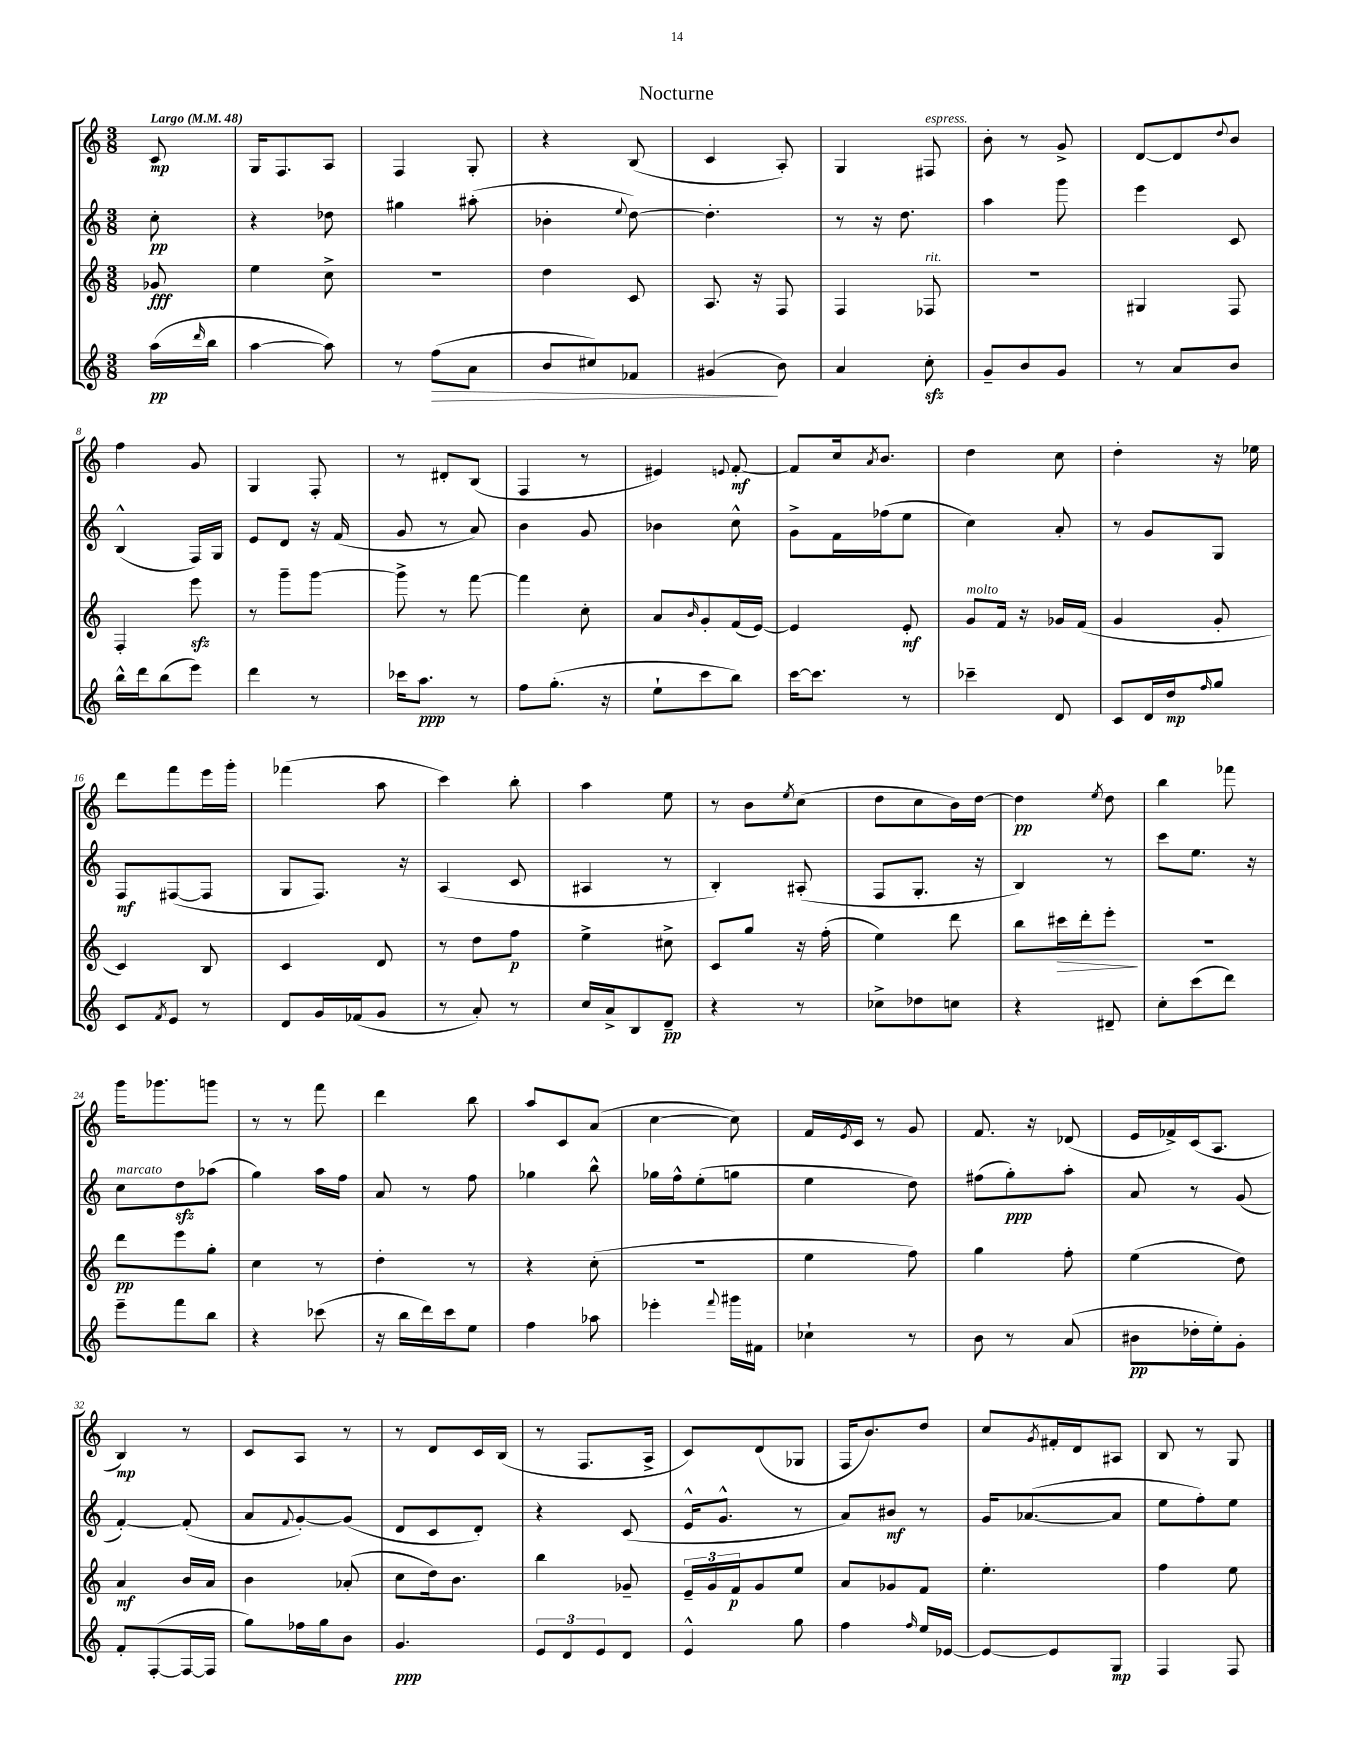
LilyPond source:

\header { title = "Nocturne" }
<<
\new StaffGroup <<
\new Staff = "s0" {
    \clef treble \key c \major \numericTimeSignature \time 3/8 \partial 8 \tempo "Largo" 4 = 48
    c'8\mp |
    g16 f8. a8 |
    f4 g8-. |
    r4 b8( |
    c'4 a8-.) |
    g4 fis8^\markup { \italic "espress." } |
    b'8-. r8 g'8-> |
    d'8~ d'8 \appoggiatura { d''8 } b'8 |
    f''4 g'8 |
    g4 f8-. |
    r8 dis'8-. b8( |
    f4 r8 |
    eis'4) \appoggiatura { e'8 } f'8~-.\mf |
    f'8 c''16 \acciaccatura { a'8 } b'8. |
    d''4 c''8 |
    d''4-. r16 ees''16 |
    d'''8 f'''8 e'''16 g'''16-. |
    fes'''4( a''8 |
    c'''4) b''8-. |
    a''4 e''8 |
    r8 b'8 \acciaccatura { e''8 } c''8( |
    d''8 c''8 b'16) d''16~ |
    d''4\pp \acciaccatura { e''8 } d''8 |
    b''4 fes'''8 |
    g'''16 ges'''8. g'''8 |
    r8 r8 f'''8 |
    d'''4 b''8 |
    a''8 c'8 a'8( |
    c''4~ c''8) |
    f'16 \acciaccatura { e'8 } c'16 r8 g'8 |
    f'8. r16 des'8( |
    e'16 fes'16->) c'16( a8. |
    b4\mp) r8 |
    c'8 a8 r8 |
    r8 d'8 c'16 b16( |
    r8 f8. a16-> |
    c'8) d'8( ges8 |
    f16 b'8.) d''8 |
    c''8 \acciaccatura { g'8 } fis'16-. d'16 ais8 |
    b8 r8 g8 \bar "|." |
}
\new Staff = "s1" {
    \clef treble \key c \major \numericTimeSignature \time 3/8 \partial 8
    c''8-.\pp |
    r4 des''8 |
    gis''4 ais''8-.( |
    bes'4-. \appoggiatura { e''8 } d''8~) |
    d''4.-. |
    r8 r16 d''8. |
    a''4 g'''8 |
    e'''4 c'8 |
    b4-^( f16) g16 |
    e'8 d'8 r16 f'16( |
    g'8 r8 a'8) |
    b'4 g'8 |
    bes'4 c''8-^ |
    g'8-> f'16 fes''16( e''8 |
    c''4) a'8-. |
    r8 g'8 g8 |
    f8\mf fis8~( fis8 |
    g8 f8.) r16 |
    a4( c'8 |
    ais4 r8 |
    b4-.) ais8-.( |
    f8 g8.-. r16 |
    b4) r8 |
    c'''8 e''8. r16 |
    c''8^\markup { \italic "marcato" } d''8\sfz aes''8( |
    g''4) a''16 f''16 |
    a'8 r8 f''8 |
    ges''4 b''8-^ |
    ges''16 f''16-^ e''8-.( g''8 |
    e''4 d''8) |
    fis''8( g''8-.\ppp) a''8-. |
    a'8 r8 g'8( |
    f'4~-.) f'8-.( |
    a'8 \appoggiatura { f'8 } g'8~-.) g'8( |
    d'8 c'8 d'8-.) |
    r4 c'8( |
    e'16-^ g'8.-^ r8 |
    a'8) bis'8\mf r8 |
    g'16 aes'8.~( aes'8 |
    e''8 f''8-.) e''8 \bar "|." |
}
\new Staff = "s2" {
    \clef treble \key c \major \numericTimeSignature \time 3/8 \partial 8
    ges'8\fff |
    e''4 c''8-> |
    R4. |
    d''4 c'8 |
    a8. r16 f8 |
    f4 fes8^\markup { \italic "rit." } |
    R4. |
    gis4 f8 |
    f4-. e'''8\sfz |
    r8 g'''8-- g'''8~ |
    g'''8-> r8 f'''8~ |
    f'''4 c''8-. |
    a'8 \grace { b'16 } g'8-. f'16( e'16~) |
    e'4 e'8-.\mf |
    g'8^\markup { \italic "molto" } f'16 r16 ges'16 f'16( |
    g'4 g'8-. |
    c'4) b8 |
    c'4 d'8 |
    r8 d''8 f''8\p |
    e''4-> cis''8-> |
    c'8 g''8 r16 f''16-.( |
    e''4) d'''8 |
    b''8 cis'''16\> d'''16-. e'''8-.\! |
    R4. |
    d'''8\pp e'''8 g''8-. |
    c''4 r8 |
    d''4-. r8 |
    r4 c''8-.( |
    r4. |
    e''4 f''8) |
    g''4 f''8-. |
    e''4( d''8) |
    a'4\mf b'16 a'16 |
    b'4 aes'8-.( |
    c''8 d''16) b'8. |
    b''4 ges'8-- |
    \tuplet 3/2 { e'16-- g'16 f'16\p } g'8 e''8 |
    a'8 ges'8 f'8 |
    e''4.-. |
    f''4 e''8 \bar "|." |
}
\new Staff = "s3" {
    \clef treble \key c \major \numericTimeSignature \time 3/8 \partial 8
    a''16\pp( \grace { d'''16 } b''16 |
    a''4~ a''8) |
    r8 f''8\>( a'8 |
    b'8 cis''8) fes'8 |
    gis'4\!( b'8) |
    a'4 c''8-.\sfz |
    g'8-- b'8 g'8 |
    r8 a'8 b'8 |
    b''16-^ d'''16 b''8( e'''8) |
    d'''4 r8 |
    ces'''16 a''8.\ppp r8 |
    f''8 g''8.-.( r16 |
    e''8-! c'''8 b''8) |
    c'''16~ c'''8. r8 |
    ces'''4-- d'8 |
    c'8 d'16 d''16\mp \grace { f''16 } g''8 |
    c'8 \acciaccatura { f'8 } e'8 r8 |
    d'8 g'16 fes'16( g'8 |
    r8 a'8-.) r8 |
    c''16 a'16-> b8 d'8--\pp |
    r4 r8 |
    ces''8-> des''8 c''8 |
    r4 dis'8-- |
    c''8-. c'''8( d'''8) |
    e'''8-- f'''8 b''8 |
    r4 ces'''8( |
    r16 b''16 d'''16) c'''16 e''8 |
    f''4 aes''8 |
    ees'''4-. \appoggiatura { f'''8 } gis'''16 fis'16 |
    ces''4-! r8 |
    b'8 r8 a'8( |
    bis'8\pp des''16-. e''16-.) g'8-. |
    f'8-. f8~-.( f16~ f16 |
    g''8) fes''16 g''16 b'8 |
    g'4.\ppp |
    \tuplet 3/2 { e'8 d'8 e'8 } d'8 |
    e'4-^ g''8 |
    f''4 \grace { f''16 } e''16 ees'16~ |
    ees'8~ ees'8 g8\mp |
    f4 f8 \bar "|." |
}
>>
>>
